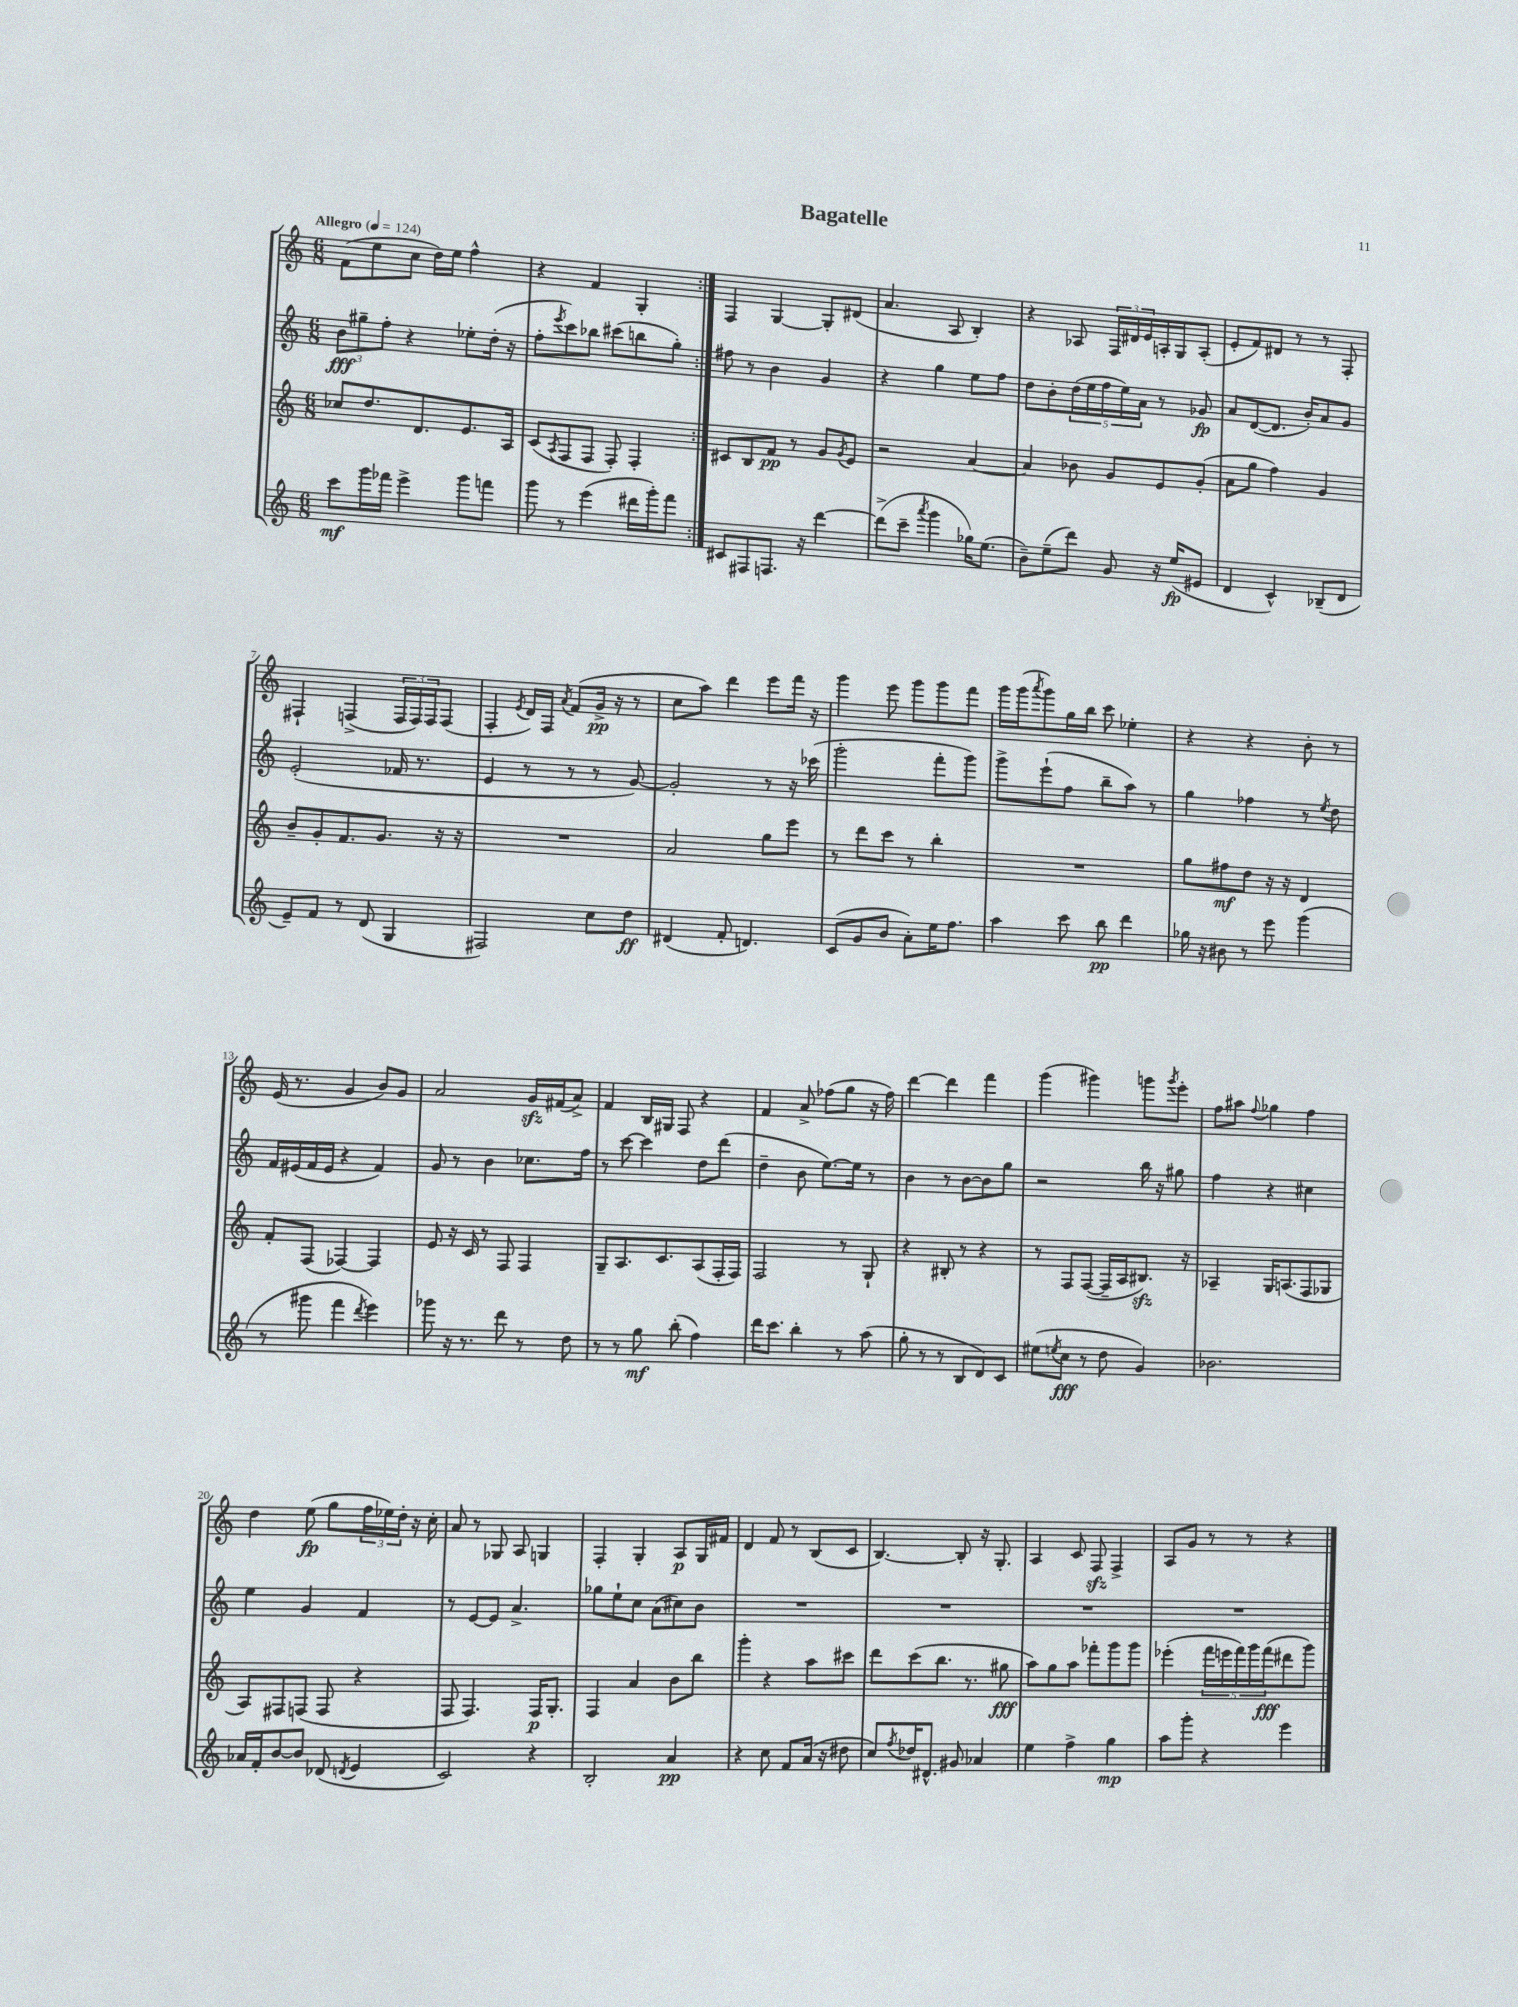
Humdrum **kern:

**kern	**dynam	**kern	**dynam	**kern	**dynam	**kern	**dynam
*part4	*part4	*part3	*part3	*part2	*part2	*part1	*part1
*staff4	*staff4	*staff3	*staff3	*staff2	*staff2	*staff1	*staff1
*clefG2	*	*clefG2	*	*clefG2	*	*clefG2	*
*k[]	*	*k[]	*	*k[]	*	*k[]	*
*M6/8	*	*M6/8	*	*M6/8	*	*M6/8	*
*MM124	*	*MM124	*	*MM124	*	*MM124	*
=1	=1	=1	=1	=1	=1	=1	=1
!	!	!	!	!	!	!LO:TX:a:B:t=Allegro	!
8ccc\L	mf	8cc-X/L	.	12b\L	fff	(8f\L	.
.	.	.	.	12gg#X~\	.	.	.
16ggg\L	.	8.dd/	.	.	.	8ee\	.
.	.	.	.	12ff'\J	.	.	.
16fff-X\JJ	.	.	.	.	.	.	.
4eee^\	.	.	.	4r	.	8cc\J	.
.	.	8.d/	.	.	.	.	.
.	.	.	.	.	.	16dd\LL)	.
.	.	.	.	.	.	16ee\JJ	.
8ggg\L	.	8.e/	.	8ee-X'\L	.	4ff^^\	.
8fffn\J	.	.	.	(16dd'\Jk	.	.	.
.	.	16A/Jk	.	16r	.	.	.
=2	=2	=2	=2	=2	=2	=2	=2
8ggg\	.	(8c/L	.	8ff'\L	.	4r	.
.	.	8qA/	.	8qeee/	.	.	.
8r	.	8F/	.	8ccc\)	.	.	.
(4eee\	.	8F/J	.	8bb-X\J	.	4f/	.
.	.	8F'/)	.	(8ccc#X\L	.	.	.
16ddd#X\LL	.	4F'/	.	8bbn\	.	4G'/	.
16ggg'\J)	.	.	.	.	.	.	.
8fff\J	.	.	.	8gg'\J)	.	.	.
=3:|!	=3:|!	=3:|!	=3:|!	=3:|!	=3:|!	=3:|!	=3:|!
8c#X/L	.	8c#X/L	.	8ff#X\	.	4F/	.
8F#X/	.	8B/	.	8r	.	.	.
8.Fn/J	.	8f/J	pp	4b\	.	[4G/	.
.	.	8r	.	.	.	.	.
16r	.	.	.	.	.	.	.
[4ddd\	.	8g/L	.	4g/	.	8G'/L]	.
.	.	8qg/	.	.	.	.	.
.	.	8e/J	.	.	.	(8d#X/J	.
=4	=4	=4	=4	=4	=4	=4	=4
(8ddd^\L]	.	2r	.	4r	.	4.a/	.
8ccc~\J	.	.	.	.	.	.	.
8qaaa/	.	.	.	.	.	.	.
4ggg\	.	.	.	4gg\	.	.	.
.	.	.	.	.	.	8A/	.
16gg-X\KL)	.	[4a/	.	8ee\L	.	4B'/)	.
(8.ee\J	.	.	.	.	.	.	.
.	.	.	.	8ff\J	.	.	.
=5	=5	=5	=5	=5	=5	=5	=5
8b~\L)	.	4a/]	.	8dd\L	.	4r	.
(8ee~\	.	.	.	8b'\	.	.	.
8ddd\J)	.	8b-X\	.	(20dd\L	.	8A-X/	.
.	.	.	.	20ee\	.	.	.
.	.	.	.	20ff\	.	.	.
8g/	.	8g/L	.	.	.	24F/LL	.
.	.	.	.	20ee\)	.	.	.
.	.	.	.	.	.	24d#X/	.
.	.	.	.	20a\JJ	.	.	.
.	.	.	.	.	.	24e/	.
16r	.	8e/	.	8r	.	16An'/	.
(16ee/KL	fp	.	.	.	.	16G/J	.
8e#X/J	.	(8g'/J	.	8g-X/	fp	(8A'/J	.
=6	=6	=6	=6	=6	=6	=6	=6
4d/	.	8a\L	.	8a/L	.	8e'/L	.
.	.	8gg\J	.	([8d/	.	8f/)	.
4c^^/)	.	4ff\)	.	8.d/J]	.	8d#X/J	.
.	.	.	.	.	.	8r	.
.	.	.	.	16b'/KL)	.	.	.
(8B-X~/L	.	4g/	.	8a/	.	8r	.
8d/J	.	.	.	8g/J	.	8F'/	.
!!LO:LB:g=z
=7	=7	=7	=7	=7	=7	=7	=7
8e~/L)	.	8b~/L	.	(2e'/	.	4F#X`/	.
8f/J	.	8g'/	.	.	.	.	.
8r	.	8.f/	.	.	.	(4Fn^/	.
(8d/	.	.	.	.	.	.	.
.	.	8.g/J	.	.	.	.	.
4G/	.	.	.	16f-X/	.	24F/LL	.
.	.	.	.	.	.	24F/)	.
.	.	.	.	8.r	.	.	.
.	.	.	.	.	.	24F/J	.
.	.	16r	.	.	.	(8F/J	.
.	.	16r	.	.	.	.	.
=8	=8	=8	=8	=8	=8	=8	=8
2F#X/)	.	2.r	.	4e/	.	4F'/	.
.	.	.	.	.	.	8qe/	.
.	.	.	.	8r	.	16d/LL)	.
.	.	.	.	.	.	16F/JJ	.
.	.	.	.	.	.	8qa/	.
.	.	.	.	8r	.	(8f/L	.
8cc\L	.	.	.	8r	.	16g^/Jk	pp
.	.	.	.	.	.	16r	.
8dd\J	ff	.	.	[8g/)	.	8r	.
=9	=9	=9	=9	=9	=9	=9	=9
(4d#X/	.	2a/	.	2g'/]	.	8cc\L	.
.	.	.	.	.	.	8aa\J)	.
8f'/	.	.	.	.	.	4ddd\	.
4.dn/)	.	.	.	.	.	.	.
.	.	8gg\L	.	8r	.	8eee\L	.
.	.	8eee\J	.	16r	.	16fff\Jk	.
.	.	.	.	(16ccc-X\	.	16r	.
=10	=10	=10	=10	=10	=10	=10	=10
(8c/L	.	8r	.	2ggg'\	.	4ggg\	.
8g/	.	8ddd\L	.	.	.	.	.
8b/J	.	8ccc\J	.	.	.	8eee\	.
8a'\L)	.	8r	.	.	.	8ggg\L	.
16ee\K	.	4bb'\	.	8fff'\L	.	8ggg\	.
8.ff\J	.	.	.	.	.	.	.
.	.	.	.	8ggg\J)	.	8fff\J	.
=11	=11	=11	=11	=11	=11	=11	=11
4aa\	.	2.r	.	8ggg^\L	.	16ggg\LL	.
.	.	.	.	.	.	(16ggg\J	.
.	.	.	.	.	.	8qaaa/	.
.	.	.	.	(8eee`\	.	8ggg\)	.
8ccc\	.	.	.	8ff\J	.	16gg\L	.
.	.	.	.	.	.	16bb\JJ	.
8bb\	pp	.	.	8bb~\L	.	8ccc\	.
4ddd\	.	.	.	8aa\J)	.	4ee-X'\	.
.	.	.	.	8r	.	.	.
=12	=12	=12	=12	=12	=12	=12	=12
16gg-X\	.	8gg\L	.	4gg\	.	4r	.
16r	.	.	.	.	.	.	.
8b#X\	.	8ff#X\	mf	.	.	.	.
8r	.	8dd\J	.	4ff-X\	.	4r	.
8eee\	.	16r	.	.	.	.	.
.	.	16r	.	.	.	.	.
(4ggg\	.	4d/	.	8r	.	8b'\	.
.	.	.	.	8qee/	.	.	.
.	.	.	.	8dd\	.	8r	.
!!LO:LB:g=z
=13	=13	=13	=13	=13	=13	=13	=13
8r	.	8f'/L	.	16f/LL	.	(16e/	.
.	.	.	.	(16e#X/	.	8.r	.
8ggg#X\	.	(8F/J	.	16f/	.	.	.
.	.	.	.	16e#/JJ	.	.	.
4fff\	.	[4F-X/)	.	4r	.	4g/	.
8qddd/	.	.	.	.	.	.	.
4eee\)	.	4F-/]	.	4f/)	.	8b/L)	.
.	.	.	.	.	.	8g/J	.
=14	=14	=14	=14	=14	=14	=14	=14
8ggg-X\	.	8e/	.	8g/	.	2a/	.
16r	.	16r	.	8r	.	.	.
8.r	.	16c/	.	.	.	.	.
.	.	8r	.	4b\	.	.	.
8ddd\	.	8F/	.	.	.	.	.
8r	.	4F/	.	8.cc-X\L	.	16gzz/LL	.
.	.	.	.	.	.	(16f#X/J	.
8dd\	.	.	.	.	.	8a^/J)	.
.	.	.	.	16ff\Jk	.	.	.
=15	=15	=15	=15	=15	=15	=15	=15
8r	.	8G~/L	.	8r	.	4f/	.
8r	.	8.A/	.	[8ccc\	.	.	.
8gg\	mf	.	.	4ccc\]	.	16B/LL	.
.	.	8.c/	.	.	.	16G#X/JJ	.
(8bb'\	.	.	.	.	.	8F/	.
4ff\)	.	(8A/	.	8dd\L	.	4r	.
.	.	16F'/L	.	(8ddd\J	.	.	.
.	.	16F/JJ)	.	.	.	.	.
=16	=16	=16	=16	=16	=16	=16	=16
16ddd\KL	.	2F/	.	4dd~\	.	4f/	.
8.ccc\J	.	.	.	.	.	.	.
4bb'\	.	.	.	8b\	.	8a^/	.
.	.	.	.	[8.ee\L)	.	(8ff-X\L	.
8r	.	8r	.	.	.	8gg\J	.
.	.	.	.	16ee\Jk]	.	.	.
(8aa\	.	8G`/	.	8r	.	16r	.
.	.	.	.	.	.	16ff-\)	.
=17	=17	=17	=17	=17	=17	=17	=17
8gg'\	.	4r	.	4b\	.	[4ddd\	.
8r	.	.	.	.	.	.	.
8r	.	8B#X'/	.	8r	.	4ddd\]	.
8B/L	.	8r	.	[8b\L	.	.	.
8d/)	.	4r	.	8b\]	.	4fff\	.
8c/J	.	.	.	8gg\J	.	.	.
=18	=18	=18	=18	=18	=18	=18	=18
(8ee#X\L	.	8r	.	2r	.	(4ggg\	.
8qeen/	.	.	.	.	.	.	.
8cc\J	fff	8F/L	.	.	.	.	.
8r	.	([8F/J	.	.	.	4ggg#X\)	.
8dd\	.	16F~/LL]	.	.	.	.	.
.	.	16A/J	.	.	.	.	.
4g/)	.	8.B#Xzz/J)	.	16bb\	.	8gggn\L	.
.	.	.	.	16r	.	.	.
.	.	.	.	.	.	8qggg/	.
.	.	.	.	8gg#X\	.	8eee'\J	.
.	.	16r	.	.	.	.	.
=19	=19	=19	=19	=19	=19	=19	=19
2.b-X\	.	4A-X~/	.	4ff\	.	8ff\L	.
.	.	.	.	.	.	8aa#X\J	.
.	.	.	.	.	.	8qqff/	.
.	.	16G/KL	.	4r	.	4gg-X\	.
.	.	(8.An/	.	.	.	.	.
.	.	8F/	.	4cc#X\	.	4ff\	.
.	.	8G-X/J	.	.	.	.	.
!!LO:LB:g=z
=20	=20	=20	=20	=20	=20	=20	=20
16a-X/LL	.	8A/L)	.	4ee\	.	4dd\	.
16f'/J	.	.	.	.	.	.	.
[8b/	.	8F#X/	.	.	.	.	.
8b/J]	.	(8Fn/J	.	4g/	.	(8ee\	fp
(8d-X/	.	8F/	.	.	.	8gg\L	.
8qdn/	.	.	.	.	.	.	.
4e/	.	4r	.	4f/	.	24ff\L	.
.	.	.	.	.	.	24ee-X\)	.
.	.	.	.	.	.	24dd'\JJ	.
.	.	.	.	.	.	16r	.
.	.	.	.	.	.	16cc'\	.
=21	=21	=21	=21	=21	=21	=21	=21
2c/)	.	8F/	.	8r	.	8a/	.
.	.	4.F/)	.	[8e/L	.	8r	.
.	.	.	.	8e/J]	.	8G-X/	.
.	.	.	.	4.a^/	.	8A/	.
4r	.	16F/KL	p	.	.	4Gn/	.
.	.	8.G'/J	.	.	.	.	.
=22	=22	=22	=22	=22	=22	=22	=22
2B'/	.	4F/	.	8gg-X\L	.	4F'/	.
.	.	.	.	8ee`\	.	.	.
.	.	4a/	.	8cc\J	.	4G'/	.
.	.	.	.	(8a\L	.	.	.
4a/	pp	8b\L	.	8cc#X\)	.	8A/L	p
.	.	8bb\J	.	8b\J	.	16G/L	.
.	.	.	.	.	.	16f#X/JJ	.
=23	=23	=23	=23	=23	=23	=23	=23
4r	.	4ggg'\	.	2.r	.	4d/	.
8cc\	.	4r	.	.	.	8f/	.
8f/L	.	.	.	.	.	8r	.
(16a/Jk	.	8aa\L	.	.	.	(8B/L	.
16r	.	.	.	.	.	.	.
8dd#X\	.	8ccc#X\J	.	.	.	8c/J	.
=24	=24	=24	=24	=24	=24	=24	=24
8cc/L)	.	8ddd\L	.	2.r	.	[4.B/)	.
8qff/	.	.	.	.	.	.	.
16dd-X/K	.	(8ccc\	.	.	.	.	.
8.d#X^^/J	.	.	.	.	.	.	.
.	.	8.bb\J	.	.	.	.	.
8g#X/	.	.	.	.	.	8B'/]	.
.	.	8.r	.	.	.	.	.
4a-X/	.	.	.	.	.	16r	.
.	.	.	.	.	.	8.G'/	.
.	.	8gg#X\	fff	.	.	.	.
=25	=25	=25	=25	=25	=25	=25	=25
4ee\	.	8aa\L)	.	2.r	.	4A/	.
.	.	8gg\	.	.	.	.	.
4ff^\	.	8aa\J	.	.	.	8c/	.
.	.	8fff-X'\L	.	.	.	8Fzz/	.
4gg\	mp	8ggg\	.	.	.	4F^/	.
.	.	8ggg\J	.	.	.	.	.
=26	=26	=26	=26	=26	=26	=26	=26
8aa\L	.	(4eee-X'\	.	2.r	.	8A/L	.
8ggg'\J	.	.	.	.	.	8g/J	.
4r	.	20fff\LL	.	.	.	8r	.
.	.	20eeen\	.	.	.	.	.
.	.	20fff\)	.	.	.	.	.
.	.	.	.	.	.	8r	.
.	.	20ggg\	.	.	.	.	.
.	.	(20fff\J	fff	.	.	.	.
4eee\	.	8ddd#X\	.	.	.	4r	.
.	.	8ggg\J)	.	.	.	.	.
==	==	==	==	==	==	==	==
*-	*-	*-	*-	*-	*-	*-	*-
